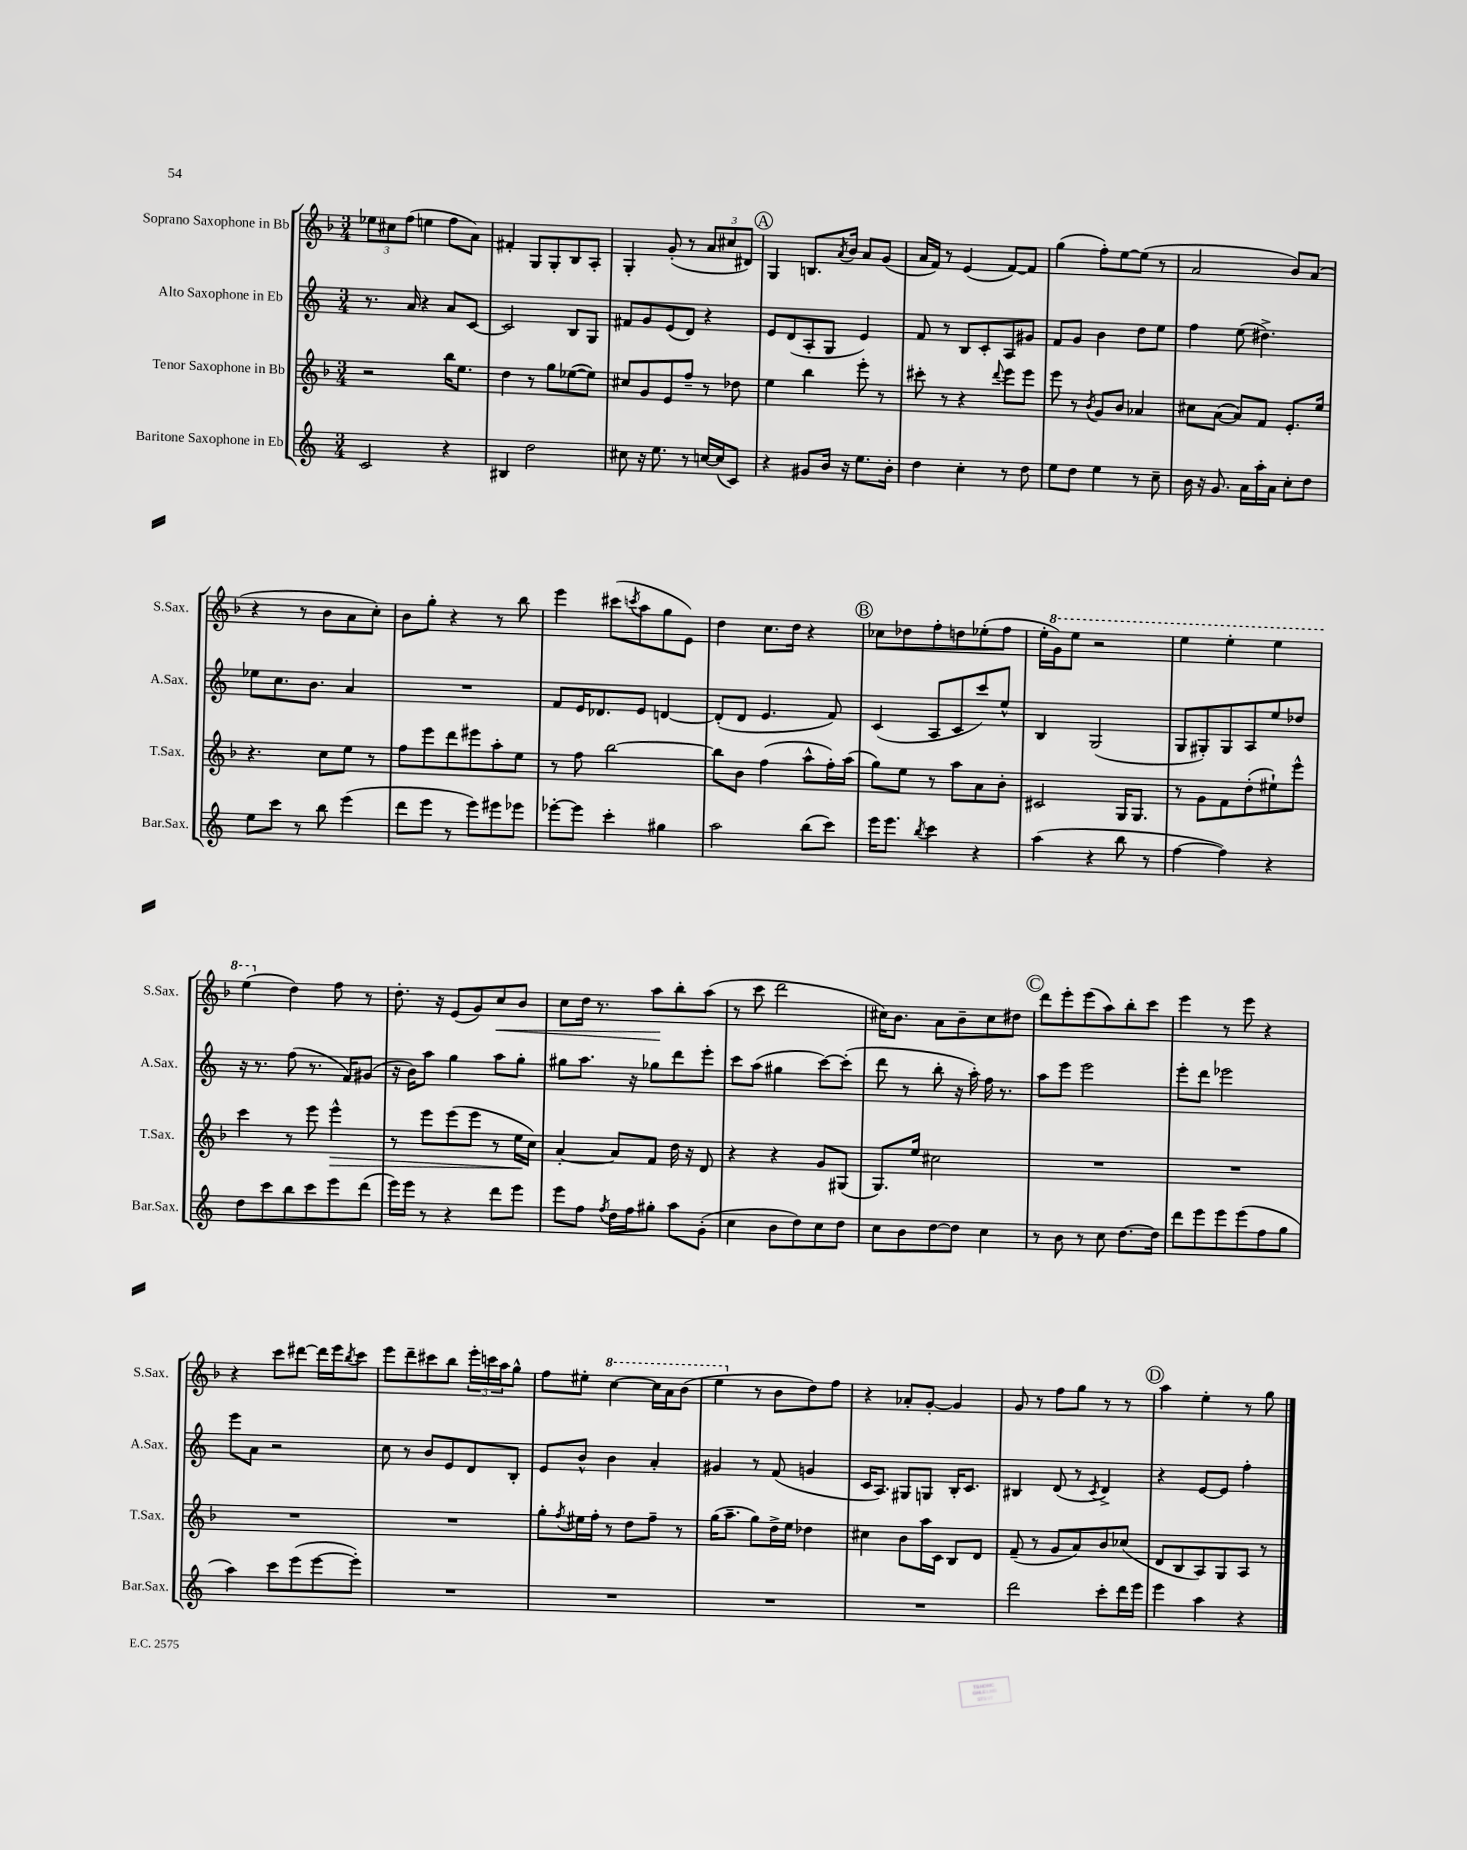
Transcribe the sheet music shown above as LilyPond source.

<<
\new StaffGroup <<
\new Staff = "s0" \with { instrumentName = "Soprano Saxophone in Bb" shortInstrumentName = "S.Sax." } {
    \clef treble \key f \major \numericTimeSignature \time 3/4
    \tuplet 3/2 { ees''8 cis''8 f''8( } e''4 f''8 a'8) |
    fis'4-. g8 g8-. bes8 a8-. |
    g4-. g'8-.( r8 \tuplet 3/2 { a'8 cis''8 dis'8) } |
    \mark \markup { \circle "A" } g4 b8. \acciaccatura { a'8 } bes'16 a'8 g'8( |
    a'16 f'16) r8 e'4( f'8~) f'8 |
    g''4( f''8-.) e''8~ e''8( r8 |
    a'2 bes'8) a'8( |
    r4 r8 bes'8 a'8 c''8-.) |
    bes'8 g''8-. r4 r8 bes''8 |
    e'''4 cis'''8( \acciaccatura { c'''8 } a''8 g''8 e'8) |
    d''4 c''8. d''16 r4 |
    \mark \markup { \circle "B" } ces''8 des''8 f''8-. d''8 ees''8-.( f''8 |
    e''16-. \ottava #1 g''16) e'''8 r2 |
    e'''4 e'''4-. e'''4 |
    e'''4( \ottava #0 d''4) f''8 r8 |
    d''8.-. r16 e'8( g'8) c''8\< bes'8 |
    c''8 d''16 r8. a''8\! bes''8-. a''8( |
    r8 c'''8 d'''2 |
    cis''16) bes'8. a'8 bes'8-- cis''8 dis''8 |
    \mark \markup { \circle "C" } d'''8 e'''8-. e'''8( a''8) bes''8-. c'''8 |
    e'''4 r8 e'''8 r4 |
    r4 c'''8 dis'''8~ dis'''16 e'''16 \acciaccatura { bes''8 } c'''8 |
    e'''8 d'''8-- cis'''8 bes''8 \tuplet 3/2 { e'''16-. c'''16 a''16 } g''8-^ |
    f''8 eis''8-. \ottava #1 c'''4~ c'''16 a''16 bes''8( |
    e'''4 \ottava #0 r8 bes'8 d''8) f''8 |
    r4 aes'8-. g'8~-. g'4 |
    g'8 r8 f''8 g''8 r8 r8 |
    \mark \markup { \circle "D" } a''4 e''4-. r8 g''8 \bar "|." |
}
\new Staff = "s1" \with { instrumentName = "Alto Saxophone in Eb" shortInstrumentName = "A.Sax." } {
    \clef treble \key c \major \numericTimeSignature \time 3/4
    r8. a'16 r4 a'8 c'8~ |
    c'2 b8 g8 |
    fis'8 g'8 e'8( d'8) r4 |
    \mark \markup { \circle "A" } e'8 d'8( a8-. g8 e'4) |
    f'8 r8 b8 c'8-. a8 gis'8 |
    f'8 g'8 b'4 d''8 e''8 |
    f''4 e''8( dis''4.->) |
    ees''8 c''8. b'8. a'4 |
    R2. |
    f'8 e'16 des'8. e'8 d'4~ |
    d'8-.( d'8 e'4. f'8) |
    \mark \markup { \circle "B" } c'4( a8 c'8 c'''8) e''8-^ |
    b4 g2( |
    g8 gis8-.) gis8 a8 e''8 des''8 |
    r16 r8. f''8( r8. f'16) gis'8( |
    r16 b'16) a''8 g''4 a''8 g''8-. |
    gis''8 a''8. r16 ges''8 d'''8 e'''8-. |
    c'''8 a''8( gis''4 c'''8~) c'''8-.( |
    d'''8 r8 b''8-. r16 a''16-.) f''16 r8. |
    \mark \markup { \circle "C" } a''8 e'''8 e'''2 |
    e'''8-. d'''8 ees'''2 |
    e'''8 a'8 r2 |
    c''8 r8 b'8 e'8 d'8 b8-. |
    e'8 b'8-^ b'4 a'4-. |
    gis'4 r8 f'8( g'4 |
    c'16 a8.) gis8 g8 b16-. c'8. |
    bis4 d'8( r8 \acciaccatura { c'8 } d'4->) |
    \mark \markup { \circle "D" } r4 e'8~ e'8 f''4-. \bar "|." |
}
\new Staff = "s2" \with { instrumentName = "Tenor Saxophone in Bb" shortInstrumentName = "T.Sax." } {
    \clef treble \key f \major \numericTimeSignature \time 3/4
    r2 bes''16 e''8. |
    d''4 r8 g''8 ees''8~( ees''8) |
    cis''8 g'8 e'8 f''8-- r8 des''8 |
    \mark \markup { \circle "A" } e''4 bes''4 e'''8-. r8 |
    cis'''8-. r8 r4 \appoggiatura { d'''8 } e'''8 e'''8 |
    e'''8 r8 \acciaccatura { bes'8 } g'8 bes'8 aes'4 |
    cis''8 a'8~( a'8) f'8 e'8.-. e''16 |
    r4. c''8 e''8 r8 |
    f''8 e'''8 d'''8 eis'''8 a''8-. e''8 |
    r8 f''8 bes''2~ |
    bes''8 bes'8 f''4( a''8-^ f''16-.) a''16( |
    \mark \markup { \circle "B" } g''8) e''8 r8 a''8 a'8 bes'8-. |
    cis'2 g16 g8. |
    r8 g'8 f'8 d''8-.( eis''8-!) e'''8-^ |
    c'''4 r8 e'''8 e'''4-^\> |
    r8 e'''8 e'''8( e'''8 r8 e''16\! c''16) |
    a'4~-. a'8 f'8 d''16 r16 d'8 |
    r4 r4 g'8 gis8( |
    g8.) e''16 cis''2 |
    \mark \markup { \circle "C" } R2. |
    R2. |
    R2. |
    R2. |
    g''8-. \acciaccatura { f''8 } eis''16 f''16-. r8 d''8 f''8-- r8 |
    g''16( a''8.-- g''8) d''16-> e''16 des''4 |
    cis''4 bes'8 a''16 c'16 bes8 d'8 |
    f'8--( r8 g'8 a'8) bes'8 ces''8( |
    \mark \markup { \circle "D" } d'8 bes8 a8) g8 a8 r8 \bar "|." |
}
\new Staff = "s3" \with { instrumentName = "Baritone Saxophone in Eb" shortInstrumentName = "Bar.Sax." } {
    \clef treble \key c \major \numericTimeSignature \time 3/4
    c'2 r4 |
    bis4 d''2 |
    cis''8 r16 e''8. r8 c''16~ c''16( c'8) |
    \mark \markup { \circle "A" } r4 gis'8 b'16 r16 e''8. b'16-. |
    d''4 c''4-. r8 d''8 |
    e''8 d''8 e''4 r8 c''8-- |
    b'16 r16 g'8. a'16 a''16-. a'16 c''8-. d''8 |
    e''8 c'''8 r8 b''8 e'''4( |
    d'''8 e'''8 r8 e'''8) eis'''8 ees'''8 |
    ees'''8~-. ees'''8 c'''4-. gis''4 |
    a''2 b''8( c'''8) |
    \mark \markup { \circle "B" } e'''16 e'''8. \acciaccatura { b''8 } c'''4 r4 |
    a''4( r4 b''8 r8 |
    f''4~ f''4) r4 |
    d''8 c'''8 b''8 c'''8 e'''8 d'''8( |
    e'''16) e'''16 r8 r4 d'''8 e'''8 |
    e'''8 f''8 \acciaccatura { f''8 } d''16 f''16 gis''8-. a''8 g'8-.( |
    c''4 b'8 d''8) c''8 d''8 |
    c''8 b'8 d''8~ d''8 c''4 |
    \mark \markup { \circle "C" } r8 b'8 r8 c''8 d''8.~ d''16 |
    d'''8 e'''8 e'''8 e'''8( f''8 g''8 |
    a''4) c'''8 e'''8( e'''8~ e'''8-.) |
    R2. |
    R2. |
    R2. |
    R2. |
    d'''2 c'''8-. d'''16 e'''16 |
    \mark \markup { \circle "D" } e'''4 a''4 r4 \bar "|." |
}
>>
>>
\layout { \context { \Score \remove "Bar_number_engraver" } }
